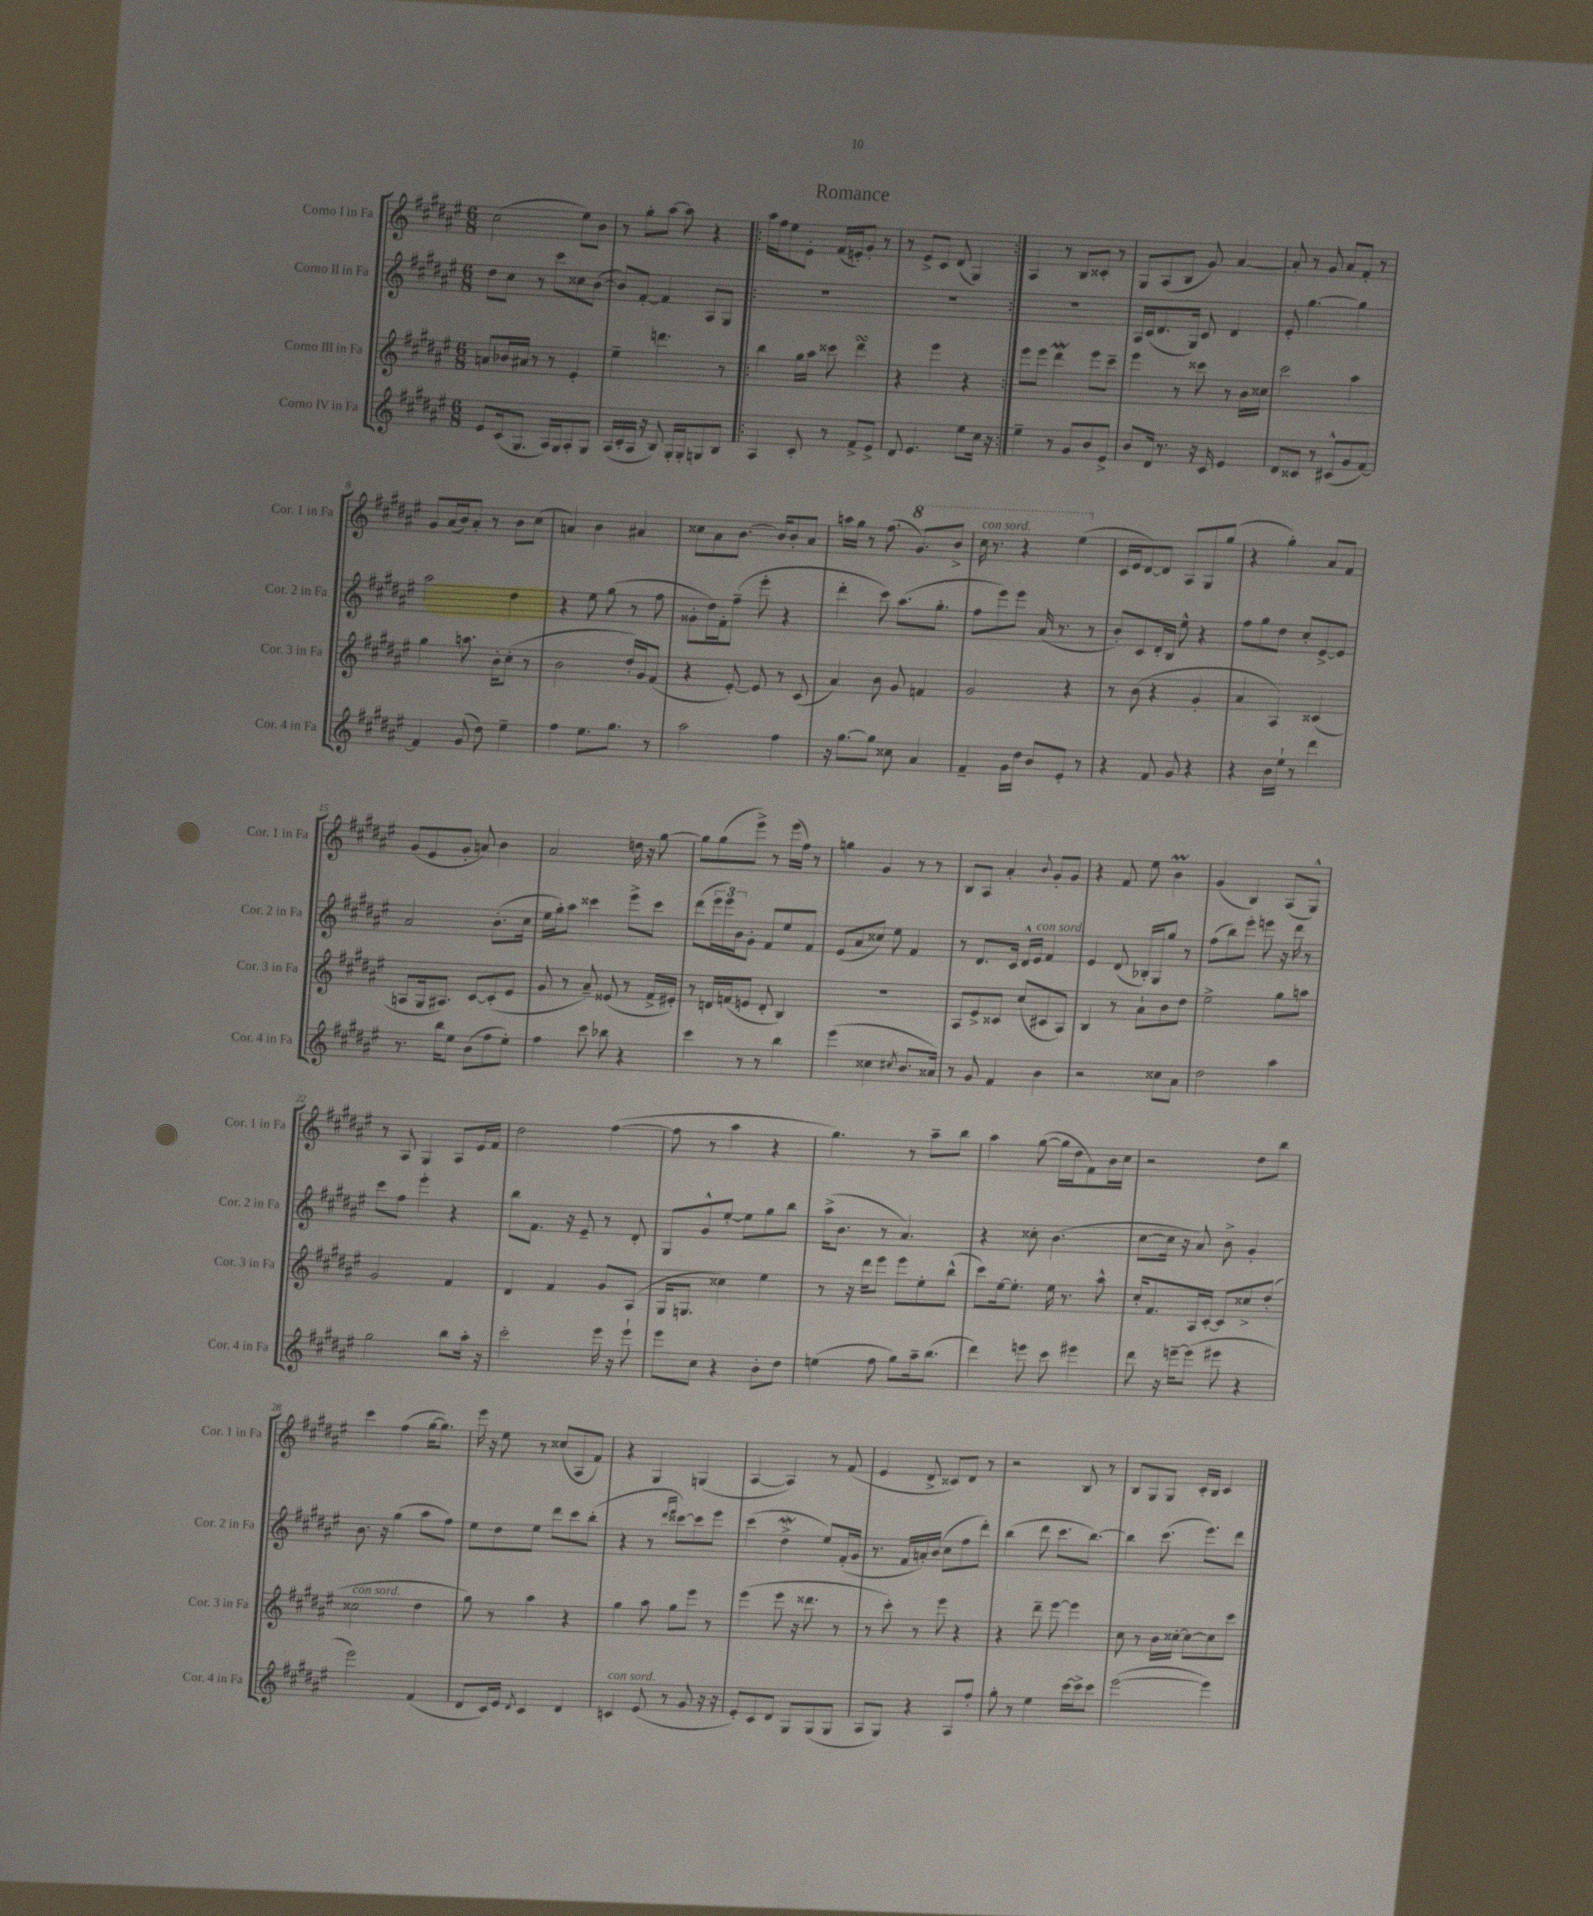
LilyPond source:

\header { title = "Romance" }
<<
\new StaffGroup <<
\new Staff = "s0" \with { instrumentName = "Corno I in Fa" shortInstrumentName = "Cor. 1 in Fa" } {
    \clef treble \key fis \major \numericTimeSignature \time 6/8
    cis''2( eis''8) b'8 |
    r8 gis''8-. ais''8~ ais''8 r4 |
    \repeat volta 2 { ais''16 fis''16 eis''8 eis'8-. fis'16( e'16-.) gis'8-. r8 |
    r8 eis'8-> cis'8 dis'8( gis4) | }
    ais4 r8 b8 cisis'8-. r8 |
    gis8 ais8( b8 gis'8) ais'4~ |
    ais'8-. r8 gis'8 ais'8 fis'8-. r8 |
    gis'8 ais'16( b'16) ais'8-. r8 b'8 cis''8( |
    a'4) b'4 ais'4 |
    cisis''8 ais'8 b'8.~ b'16 b'8-. ais'8 |
    a''16 gis''16 r8 fis''8.( \ottava #1 gis''8.) b''8-> |
    cis'''16^\markup { \italic "con sord." } r8. r4 eis'''4( \ottava #0 |
    cis'16 eis'16 dis'8~) dis'8 ais8 gis8 gis''8( |
    r4 gis''4-.) ais'8 fis'8 |
    gis'8( eis'8 gis'8-. a'8) b'4 |
    ais'2 d''16 r16 gis''8~ |
    gis''8 gis''8( eis'''8->) r8 eis'''16( fis''16) r8 |
    g''4 gis'4 r8 r8 |
    b8 ais8 ais'4-. \appoggiatura { b'8 } gis'8-. gis'8 |
    r4 fis'8 eis''8 b'4\prall |
    gis'4( b4) ais8( gis8-^) |
    r8 ais8 gis4 ais8 eis'16 fis'16 |
    dis''2 fis''4~( |
    fis''8 r8 ais''4 r4 |
    gis''4.) r8 ais''8-- b''8 |
    ais''4 gis''8~( gis''16 dis''16 fis'8) b'16 cis''16 |
    r2 dis''8 b''8 |
    cis'''4 fis''4( gis''16~ gis''8.) |
    eis'''16 r16 eis''8 r8 cisis''8( ais8 fis'8) |
    r4 gis4 g4( |
    ais4~ ais4) r8 fis'8( |
    eis'4 dis'8-> cisis'8) dis'8 r8 |
    r2 b8 r8 |
    b8 gis8 gis8 cis'16-. b16 cis'4 \bar "|." |
}
\new Staff = "s1" \with { instrumentName = "Corno II in Fa" shortInstrumentName = "Cor. 2 in Fa" } {
    \clef treble \key fis \major \numericTimeSignature \time 6/8
    dis''8 cis''8 r8 cis'''8 cisis''8 b'8~( |
    b'8) fis'8~-. fis'4 ais8 gis8 |
    \repeat volta 2 { R2. |
    R2. | }
    R2. |
    ais16 cis'16( dis'8. gis16) cis'8 dis'4 |
    eis'8-. gis''4.~ gis''4 |
    ais''2 dis''4 |
    r4 eis''8 gis''8( r8 fis''8 |
    gisis'8-. dis''16) fis'16-. fis''8--( eis'''8-. r4 |
    dis'''4-. cis'''8) ais''8.( gis''8.-. |
    fis''8 eis'''8) eis'''8 ais'16( r8. r8 |
    b'8-.) cis'8 dis'16-. b16 eis''8-^ r4 |
    fis''8 gis''8 dis''8 cis''8-. eis'8~-> eis'8 |
    ais'2 b'8.-.( cis''16 |
    eis''16 gis''16-.) ais''8 cisis'''4 eis'''8-> cisis'''8 |
    dis'''8( \tuplet 3/2 { eis'''16 eis'''16) b'16 } gis'8-. fis'8 eis''8 fis'8 |
    eis'8( ais'8 cisis''8) eis''8 fis'4 |
    r8 dis'8. cis'16 dis'16-^ eis'16^\markup { \italic "con sord." } fis'4 |
    eis'4 dis'8( bes16-.) gis16 gis''8 r8 |
    fis''8( b''8) eis'''8-. e'''8 r16 dis'''16 r8 |
    cis'''8 fis''8 eis'''4-. r4 |
    b''8 fis'8. r16 eis'8-- r8 dis'8-. |
    gis8 gis'8-^ eis''8~-. eis''8 gis''8 b''8 |
    ais''16->( b'8. r8 ais'4.) |
    r4 cisis''8-. b'4.( |
    cis''8~ cis''16 r16 ais'8) b'8-> gis'4-. |
    b'8. r16 gis''4( ais''8 fis''8) |
    eis''8 dis''8 eis''8 dis'''8 cis'''8 b''8-.( |
    r4 r8 \grace { dis'''16 eis'''16 } cisis'''8~) cisis'''8 eis'''8 |
    cis'''4( dis''4->\mordent eis''8) fis'16-.( gis'16 |
    r8. fis'16 a'16-.) b'16( cis''8 fis''8 dis'''8-.) |
    b''4( dis'''8 cis'''8. b''8.~) |
    b''4 cis'''8.( eis'''8.) dis'''8 \bar "|." |
}
\new Staff = "s2" \with { instrumentName = "Corno III in Fa" shortInstrumentName = "Cor. 3 in Fa" } {
    \clef treble \key fis \major \numericTimeSignature \time 6/8
    a'8 bes'16 ais'16 r8 r8 eis'4-. |
    eis''4-- d'''4. r8 |
    \repeat volta 2 { b''4 gis''16 ais''16 cisis'''8 dis'''4\turn |
    r4 eis'''4 r4 | }
    eis'''8 eis'''8 dis'''4\mordent eis'''8 cis'''8-- |
    eis'''4 r8 cisis'''8 r8 b'16 cisis''16 |
    cis'''2 ais''4 |
    gis''4 a''8. b'16-. cis''8-.( r8 |
    b'2 dis''16-.) gis'16 fis'8( |
    r4 eis'8~-.) eis'8 r8 cis'8( |
    ais'4) b'8 gis'8 f'4 |
    gis'2 r4 |
    r8 b'8( r4 gis'4-. |
    ais'4 ais4) cisis'4( |
    a8 gis16 ais8.) cis'8~ cis'8-.( eis'8 |
    gis'8 r8 ais'8--) eisis'8( r8 fis'16-> eis'16-.) |
    r8 d'16 f'16( e'8 d'8-. b4) |
    R2. |
    ais8 eis'8-> cisis'8 cis''8( cis'8 ais8) |
    b4 r8 ais'8-! b'8 dis''8 |
    eis''2-> gis''8 a''8 |
    gis'2 fis'4 |
    dis'4 fis'4 gis'8 ais8( |
    gis16 g8. cisis''4) eis''4 |
    r8 r16 dis'''16 eis'''8 eis'''8 eis''8-. b''8-^( |
    cis'''8) eis''16~ eis''8.-. eis''16 r8. ais''8-^ |
    cis''16-. fis'8. ais16 cis'16~-. cis'8 cisis''8-> dis''8-.( |
    cisis''2^\markup { \italic "con sord." } dis''4 |
    gis''8) r8 ais''4 r4 |
    gis''4 ais''8 gis''8 eis'''8 r8 |
    eis'''4( eis'''8 r16 disis'''8. r8 |
    r8 cis'''8-.) r8 eis'''8 r4 |
    r4 dis'''8-- eis'''8~ eis'''4 |
    cis''8 r8 b'16 cisis''16~-. cisis''8~ cisis''8 cis'''8 \bar "|." |
}
\new Staff = "s3" \with { instrumentName = "Corno IV in Fa" shortInstrumentName = "Cor. 4 in Fa" } {
    \clef treble \key fis \major \numericTimeSignature \time 6/8
    eis'8 cis'16( gis8. ais16) gis16 ais8-. gis8 |
    ais16( cis'16-. ais16 r16 b8) gis16-. gis16-. g8 b8 |
    \repeat volta 2 { ais4 cis'8-. r8 fis'8-> eis'8-> |
    dis'8 eis'4. eis''8 cis''16 r16 | }
    eis''4-- r8 gis'8 b'8 eis'8-> |
    b'8 dis'16 r8. r16 cis'16 eis'4 |
    dis'8 cisis'8 r8 cis'8-^( gis'8 fis'8~) |
    fis'4 gis'8( dis''8) eis''4-- |
    fis''4 eis''8. gis''8. r8 |
    ais''2 fis''4 |
    r16 gis''8.~ gis''8 cisis''8 ais'4 |
    fis'4-- gis'16 dis''16 b'8 eis'8-. r8 |
    r4 fis'8 gis'8 r4 |
    r4 b'16 eis''16-! r8 dis'''4 |
    r8. b''16 eis''8 b'8( fis''8 eis''8-.) |
    fis''4 cis'''8 bes''8 r4 |
    cis'''4 r8 r8 b''4 |
    eis'''4( cisis''4 \acciaccatura { cis''8 } b'8. aisis'16) |
    r8 gis'8 fis'4 b'4 |
    r2 cisis''8 ais'8 |
    dis''2 ais''4 |
    gis''2 b''8 ais''16-. r16 |
    cis'''2-. eis'''16 r16 eis'''8-! |
    eis'''8 cis''8 r4 b'8-. dis''8 |
    e''4( fis''8 gis''8) ais''16-- b''8.( |
    dis'''4) e'''8 cis'''8 eis'''4 |
    dis'''8 r16 e'''16~-- e'''8( eis'''8 r4 |
    eis'''2) fis'4( |
    dis'8 cis'16) eis'16 \acciaccatura { dis'8 } cis'4 dis'4 |
    c'4^\markup { \italic "con sord." } eis'8( r8 gis'8 r16 r16 |
    eis'8-.) cis'8 dis'8 gis8 gis8( gis8 |
    ais8 gis8) r4 ais8 fis''8-. |
    gis''8-. r8 eis''4 cis'''16~ cis'''16-> cis'''8 |
    eis'''2~( eis'''4) \bar "|." |
}
>>
>>
